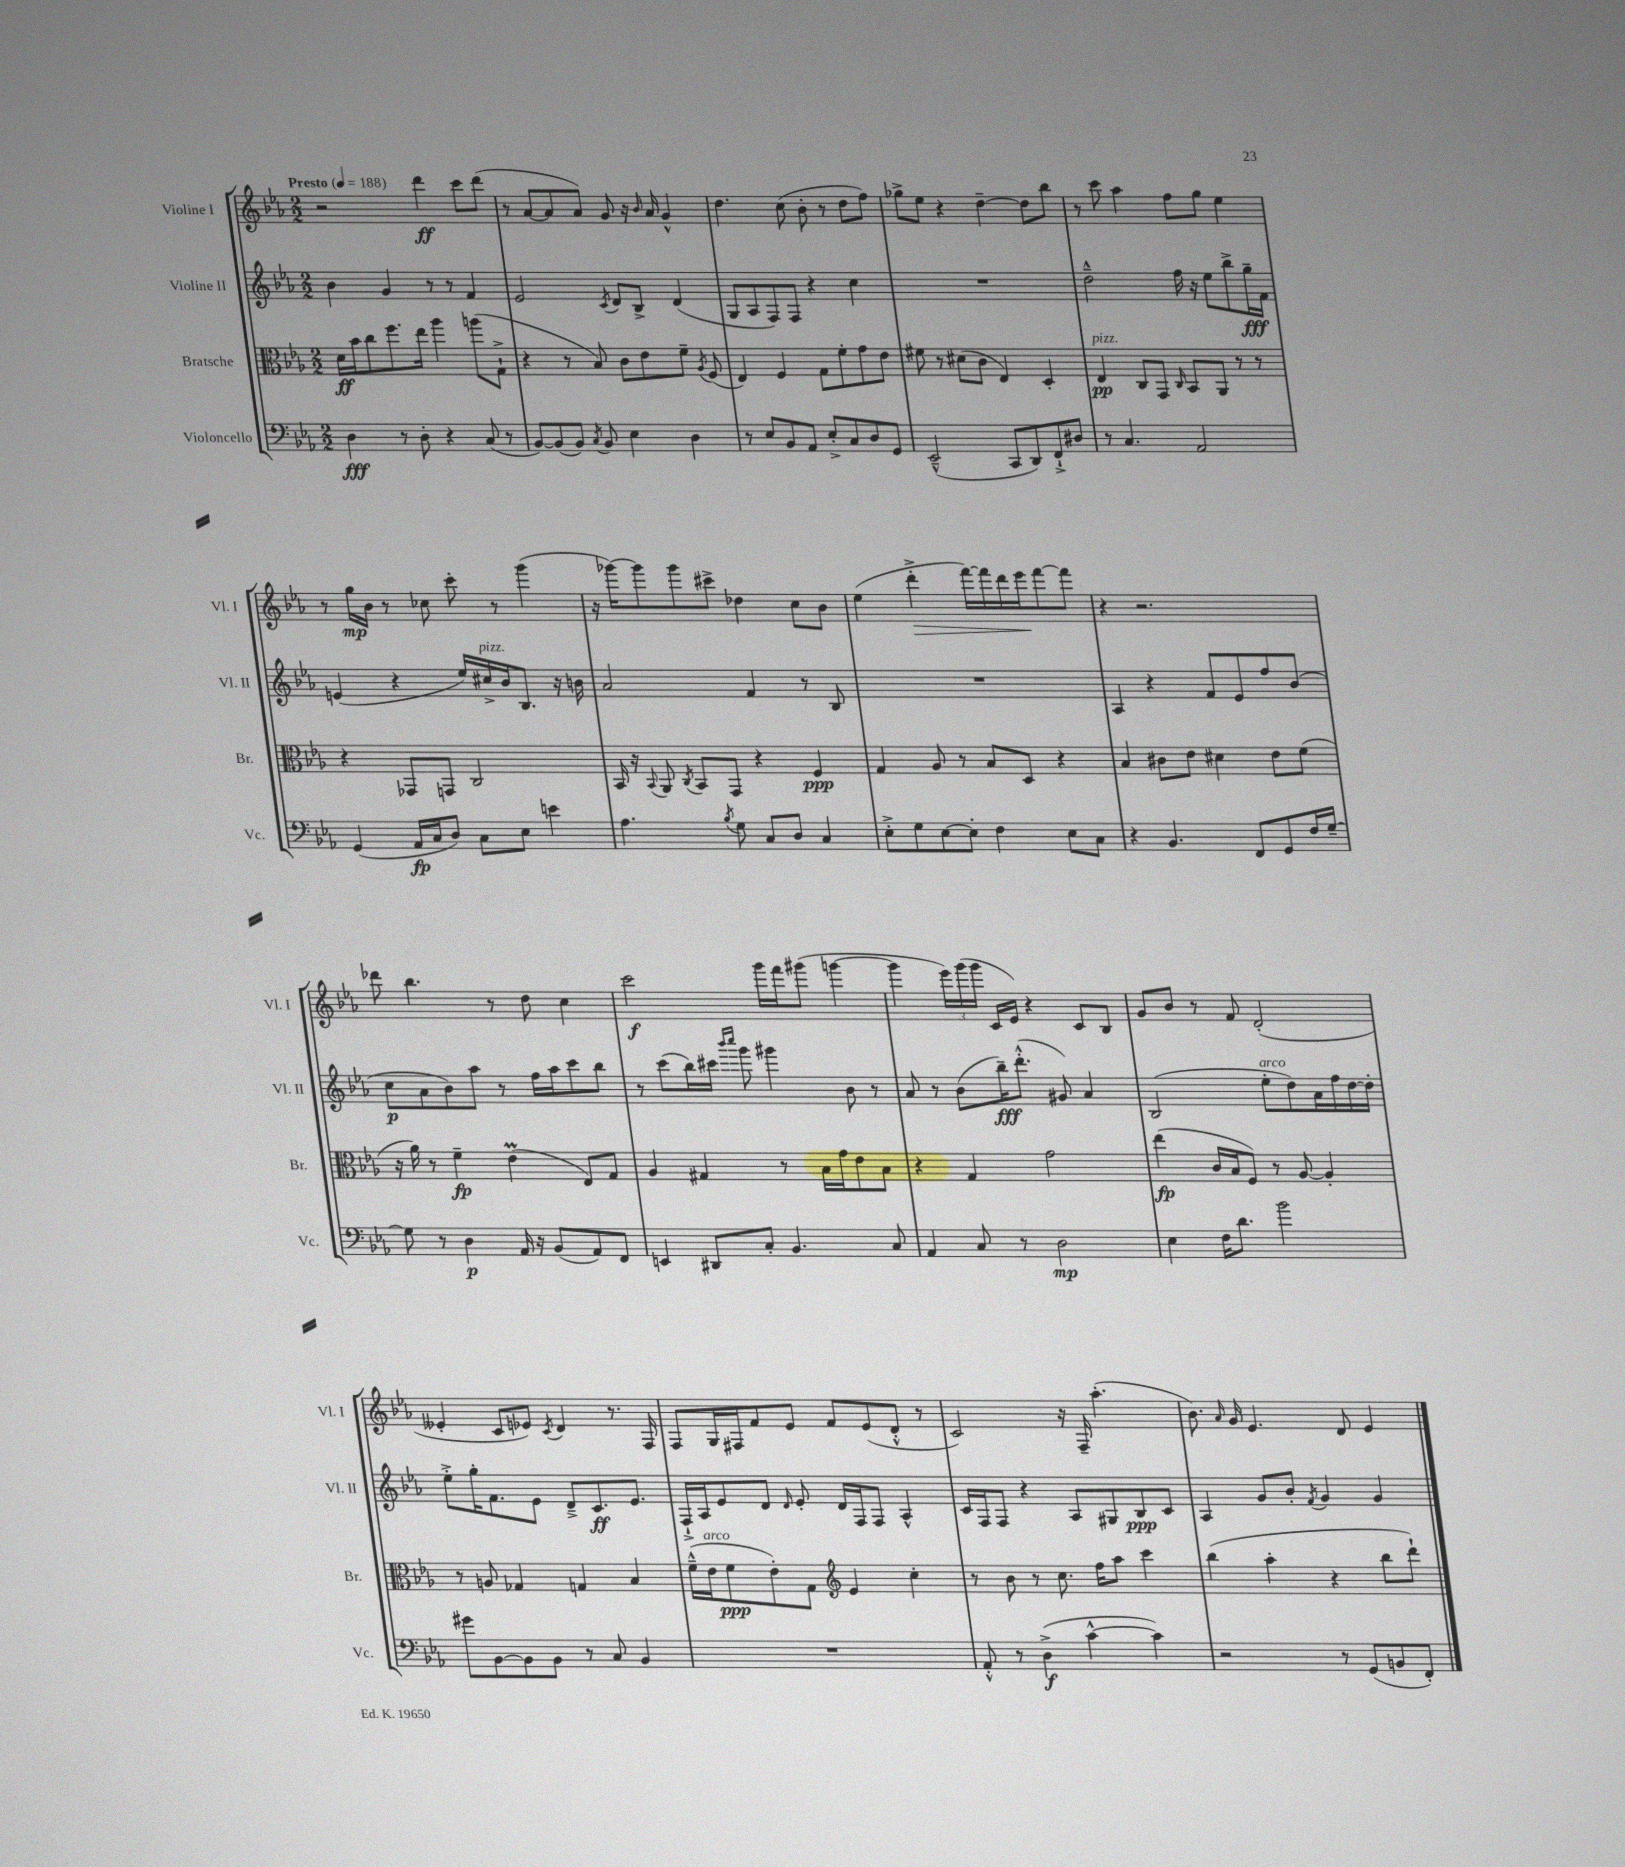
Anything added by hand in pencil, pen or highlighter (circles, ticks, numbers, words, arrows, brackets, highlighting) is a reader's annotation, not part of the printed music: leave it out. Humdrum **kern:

**kern	**dynam	**kern	**dynam	**kern	**dynam	**kern	**dynam
*part4	*part4	*part3	*part3	*part2	*part2	*part1	*part1
*staff4	*staff4	*staff3	*staff3	*staff2	*staff2	*staff1	*staff1
*I"Violoncello	*	*I"Bratsche	*	*I"Violine II	*	*I"Violine I	*
*I'Vc.	*	*I'Br.	*	*I'Vl. II	*	*I'Vl. I	*
*clefF4	*	*clefC3	*	*clefG2	*	*clefG2	*
*k[b-e-a-]	*	*k[b-e-a-]	*	*k[b-e-a-]	*	*k[b-e-a-]	*
*M2/2	*	*M2/2	*	*M2/2	*	*M2/2	*
*MM188	*	*MM188	*	*MM188	*	*MM188	*
=1	=1	=1	=1	=1	=1	=1	=1
!	!	!	!	!	!	!LO:TX:a:B:t=Presto	!
4D\	fff	16d\LL	ff	4b-\	.	2r	.
.	.	16b-\J	.	.	.	.	.
.	.	8cc\	.	.	.	.	.
8r	.	8.ff\	.	4g/	.	.	.
8D'\	.	.	.	.	.	.	.
.	.	16ee-\Jk	.	.	.	.	.
4r	.	4aa-\	.	8r	.	4ddd\	ff
.	.	.	.	8r	.	.	.
(8C/	.	(8aan\L	.	4f/	.	8ccc\L	.
8r	.	8G`^\J	.	.	.	(8ddd\J	.
=2	=2	=2	=2	=2	=2	=2	=2
[8BB-/L)	.	4r	.	2e-/	.	8r	.
(8BB-/]	.	.	.	.	.	[8a-/L	.
8BB-/J)	.	8r	.	.	.	8a-/]	.
8qC/	.	.	.	.	.	.	.
8BB-/	.	8B-/)	.	.	.	8a-/J)	.
.	.	.	.	8qc/	.	.	.
4E-\	.	8c\L	.	8d/L	.	8g/	.
.	.	8e-\	.	8B-^/J	.	16r	.
.	.	.	.	.	.	16qqb-/	.
.	.	.	.	.	.	16a-/	.
4D\	.	8f~\J	.	(4d/	.	4g^^/	.
.	.	8qA-/	.	.	.	.	.
.	.	(8F/	.	.	.	.	.
=3	=3	=3	=3	=3	=3	=3	=3
8r	.	4E-/)	.	8G/L	.	4.dd\	.
8E-/L	.	.	.	8A-/	.	.	.
8BB-/	.	4F/	.	8F/)	.	.	.
8AA-/J	.	.	.	8F/J	.	(8cc\	.
8E-'^/L	.	8G\L	.	4r	.	8b-'\	.
8C/	.	8f'\	.	.	.	8r	.
8D/	.	8g\	.	4cc\	.	8dd\L	.
8GG/J	.	8e-\J	.	.	.	8ff\J)	.
=4	=4	=4	=4	=4	=4	=4	=4
(2EE-~^^/	.	8f#X\	.	1r	.	8gg-X^\L	.
.	.	8r	.	.	.	8ee-\J	.
.	.	(8d#X\L	.	.	.	4r	.
.	.	8c\J	.	.	.	.	.
8CC/L	.	4E-/)	.	.	.	[4dd~\	.
8DD/)	.	.	.	.	.	.	.
8FF`^/	.	4D'/	.	.	.	8dd\L]	.
8D#X/J	.	.	.	.	.	8bb-\J	.
=5	=5	=5	=5	=5	=5	=5	=5
!	!	!LO:TX:a:i:t=pizz.	!	!	!	!	!
8r	.	4E-/	pp	2dd~^^\	.	8r	.
4.C/	.	.	.	.	.	8ccc\	.
.	.	8C/L	.	.	.	4aa-\	.
.	.	8GG/J	.	.	.	.	.
.	.	16qqC/	.	.	.	.	.
2AA-/	.	8BB-/L	.	16ff\	.	8ff\L	.
.	.	.	.	16r	.	.	.
.	.	8AA-/J	.	8ee-\L	.	8gg\J	.
.	.	8r	.	8bb-^\	.	4ee-\	.
.	.	8r	.	16gg~\L	fff	.	.
.	.	.	.	16f\JJ	.	.	.
!!LO:LB:g=z
=6	=6	=6	=6	=6	=6	=6	=6
(4GG/	.	4r	.	(4en/	.	8r	.
.	.	.	.	.	.	16gg\LL	mp
.	.	.	.	.	.	16b-\JJ	.
16AA-/LL	fp	8GG-X/L	.	4r	.	8r	.
16C/J	.	.	.	.	.	.	.
8D/J)	.	8GGn/J	.	.	.	8cc-X\	.
8C\L	.	2C/	.	16ee-/LL)	.	8ccc'\	.
!	!	!	!	!LO:TX:a:i:t=pizz.	!	!	!
.	.	.	.	16cc#X^/	.	.	.
8E-\J	.	.	.	16b-/J	.	8r	.
.	.	.	.	8.B-/J	.	.	.
4en\	.	.	.	.	.	(4ggg\	.
.	.	.	.	16r	.	.	.
.	.	.	.	16bn\	.	.	.
=7	=7	=7	=7	=7	=7	=7	=7
4.A-\	.	16BB-/	.	2a-/	.	16r	.
.	.	16r	.	.	.	[16ggg-X\KL)	.
.	.	8qqBB-/	.	.	.	.	.
.	.	8AA-/	.	.	.	8ggg-\]	.
.	.	8qC/	.	.	.	.	.
.	.	8BB-/L	.	.	.	8ggg-\	.
8qB-/	.	.	.	.	.	.	.
8G\	.	8GG/J	.	.	.	8ccc#X^\J	.
8C/L	.	4r	.	4f/	.	4dd-X\	.
8D/J	.	.	.	.	.	.	.
4C/	.	4F/	ppp	8r	.	8cc\L	.
.	.	.	.	8B-/	.	8b-\J	.
=8	=8	=8	=8	=8	=8	=8	=8
8E-'^\L	.	4G/	.	1r	.	(4ee-\	.
8G\	.	.	.	.	.	.	.
!	!	!	!	!	!	!	!LO:HP:b
[8E-\	.	8A-/	.	.	.	4ddd'^\	>
8E-'\J]	.	8r	.	.	.	.	.
4F\	.	8B-/L	.	.	.	[16fff\LL)	.
.	.	.	.	.	.	16fff\]	.
.	.	8D/J	.	.	.	16ddd\	.
.	.	.	.	.	.	16eee-\J	.
8E-\L	.	4r	.	.	.	[8fff\	]
8C\J	.	.	.	.	.	8fff\J]	.
=9	=9	=9	=9	=9	=9	=9	=9
4r	.	4B-/	.	4A-/	.	4r	.
4.BB-/	.	8c#X\L	.	4r	.	2.r	.
.	.	8e-\J	.	.	.	.	.
.	.	4d#X\	.	8f/L	.	.	.
8FF/L	.	.	.	8e-/	.	.	.
8GG/	.	8e-\L	.	8ff/	.	.	.
16F/L	.	(8f\J	.	(8b-/J	.	.	.
[16G~/JJ	.	.	.	.	.	.	.
!!LO:LB:g=z
=10	=10	=10	=10	=10	=10	=10	=10
8G\]	.	16r	.	8cc\L	p	8ddd-X\	.
.	.	16a-\)	.	.	.	.	.
8r	.	8r	.	8a-\	.	4.bb-\	.
4D\	p	4f~\	fp	8b-\)	.	.	.
.	.	.	.	8aa-\J	.	.	.
16AA-/	.	(4e-M\	.	8r	.	8r	.
16r	.	.	.	.	.	.	.
(8BB-/L	.	.	.	16ff\LL	.	8dd\	.
.	.	.	.	16aa-\J	.	.	.
8AA-/)	.	8E-/L)	.	8ccc\	.	4cc\	.
8FF/J	.	8G/J	.	8bb-\J	.	.	.
=11	=11	=11	=11	=11	=11	=11	=11
4EEn/	.	4A-/	.	8r	.	2ccc\	f
.	.	.	.	(8ccc\L	.	.	.
8DD#X/L	.	4G#X/	.	16bb-\L)	.	.	.
.	.	.	.	16ccc#X\JJ	.	.	.
.	.	.	.	16qqbbb-/LL	.	.	.
.	.	.	.	16qqcccc/JJ	.	.	.
8C'/J	.	.	.	8ggg\	.	.	.
4.BB-/	.	8r	.	4ggg#X\	.	16ggg\LL	.
.	.	.	.	.	.	16fff\J	.
.	.	16B-\LL	.	.	.	(8ggg#X\J	.
.	.	16g\J	.	.	.	.	.
.	.	8e-\	.	8b-\	.	[4gggn\	.
8C/	.	8B-\J	.	8r	.	.	.
=12	=12	=12	=12	=12	=12	=12	=12
4AA-/	.	4r	.	8a-/	.	4ggg\]	.
.	.	.	.	8r	.	.	.
8C/	.	4G/	.	(8b-\L	.	24eee-\LL)	.
.	.	.	.	.	.	(24ggg\	.
.	.	.	.	.	.	24ggg\JJ	.
8r	.	.	.	16bb-~\K)	fff	16c/LL	.
.	.	.	.	(8.ddd'^^\J	.	16e-/JJ)	.
2D\	mp	2g\	.	.	.	4r	.
.	.	.	.	8g#X/)	.	.	.
.	.	.	.	4a-/	.	8c/L	.
.	.	.	.	.	.	8B-/J	.
=13	=13	=13	=13	=13	=13	=13	=13
4E-\	.	(4ee-\	fp	(2B-/	.	8g/L	.
.	.	.	.	.	.	8b-/J	.
16F\KL	.	16c/LL	.	.	.	8r	.
8.d\J	.	16B-/J	.	.	.	.	.
.	.	8F/J)	.	.	.	8f/	.
!	!	!	!	!LO:TX:a:i:t=arco	!	!	!
2b-\	.	8r	.	8ee-'\L	.	(2d'/	.
.	.	[8A-/	.	8dd\)	.	.	.
.	.	4A-'/]	.	16a-\L	.	.	.
.	.	.	.	16ff\	.	.	.
.	.	.	.	[16dd\	.	.	.
.	.	.	.	16dd'\JJ]	.	.	.
!!LO:LB:g=z
=14	=14	=14	=14	=14	=14	=14	=14
8g#X\L	.	8r	.	8ee-'^\L	.	4e--X'/	.
[8BB-\	.	8An/	.	16gg'\K	.	.	.
.	.	.	.	8.f\	.	.	.
8BB-\]	.	4G-X/	.	.	.	8c/L	.
8BB-\J	.	.	.	8e-\J	.	8e-X/J)	.
.	.	.	.	.	.	8qc/	.
8r	.	4Gn/	.	8d~^/L	.	4d/	.
8C/	.	.	.	8.c/	ff	.	.
4BB-/	.	4B-/	.	.	.	8.r	.
.	.	.	.	8.e-/J	.	.	.
.	.	.	.	.	.	16F/	.
=15	=15	=15	=15	=15	=15	=15	=15
1r	.	(16f~^^\LL	.	16F`^/LL	.	8F/L	.
!	!	!LO:TX:a:i:t=arco	!	!	!	!	!
.	.	16e-\J	.	16A-/J	.	.	.
.	.	8f\	ppp	8e-/	.	16G/L	.
.	.	.	.	.	.	16F#X/J	.
.	.	8e-'\)	.	8d/J	.	8f/	.
.	.	.	.	16qqd/	.	.	.
.	.	8G\J	.	8e-'/	.	8e-/J	.
*	*	*clefG2	*	*	*	*	*
.	.	4e-/	.	16d/LL	.	8f/L	.
.	.	.	.	16F/J	.	.	.
.	.	.	.	8F/J	.	(8e-/	.
.	.	4cc'\	.	4A-^^/	.	8d'^^/J	.
.	.	.	.	.	.	8r	.
=16	=16	=16	=16	=16	=16	=16	=16
8AA-'^^/	.	8r	.	16c/LL	.	2c/)	.
.	.	.	.	16F/J	.	.	.
8r	.	8b-\	.	8F/J	.	.	.
(4D^\	f	8r	.	4r	.	.	.
.	.	8.cc\	.	.	.	.	.
[4c^^\	.	.	.	8A-/L	.	16r	.
.	.	16ff\KL	.	.	.	16F~/	.
.	.	8aa-\J	.	8G#X/	.	(4.aa-'\	.
4c\])	.	4ccc\	.	8B-/	ppp	.	.
.	.	.	.	8c/J	.	.	.
=17	=17	=17	=17	=17	=17	=17	=17
2r	.	(4bb-\	.	4A-/	.	8.b-\)	.
.	.	.	.	.	.	16qqa-/	.
.	.	.	.	.	.	16g/	.
.	.	4aa-'\	.	8g/L	.	4.e-/	.
.	.	.	.	8b-'/J	.	.	.
.	.	.	.	8qf/	.	.	.
8r	.	4r	.	4g/	.	.	.
(8GG/L	.	.	.	.	.	8d/	.
8BBn/	.	8bb-\L	.	4g/	.	4e-/	.
8FF'/J)	.	8ddd`\J)	.	.	.	.	.
==	==	==	==	==	==	==	==
*-	*-	*-	*-	*-	*-	*-	*-
